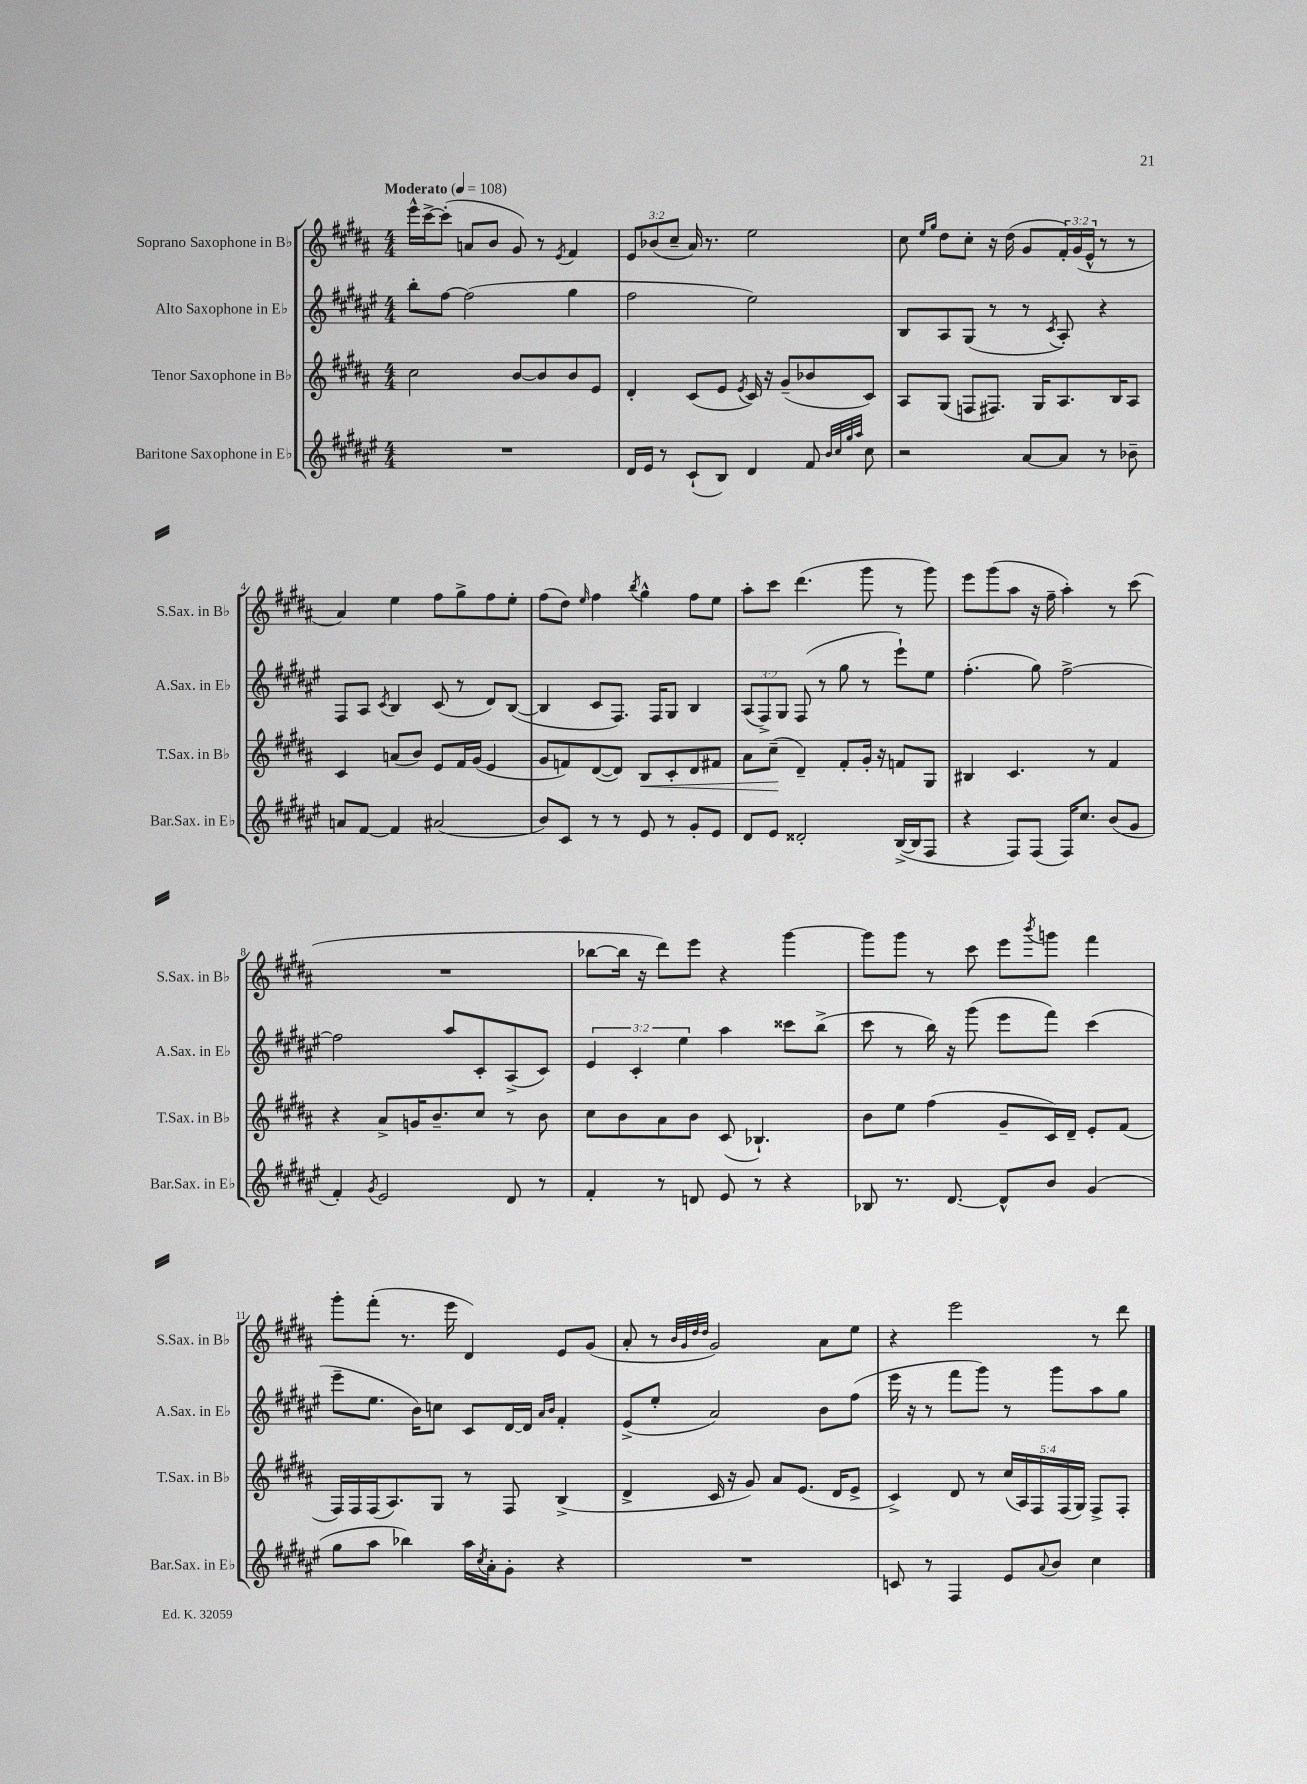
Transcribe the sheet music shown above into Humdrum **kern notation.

**kern	**kern	**dynam	**kern	**kern
*part4	*part3	*part3	*part2	*part1
*staff4	*staff3	*staff3	*staff2	*staff1
*I"Baritone Saxophone in E♭	*I"Tenor Saxophone in B♭	*	*I"Alto Saxophone in E♭	*I"Soprano Saxophone in B♭
*I'Bar.Sax. in E♭	*I'T.Sax. in B♭	*	*I'A.Sax. in E♭	*I'S.Sax. in B♭
*clefG2	*clefG2	*	*clefG2	*clefG2
*k[f#c#g#d#a#e#]	*k[f#c#g#d#a#]	*	*k[f#c#g#d#a#e#]	*k[f#c#g#d#a#]
*M4/4	*M4/4	*	*M4/4	*M4/4
*MM108	*MM108	*	*MM108	*MM108
=1	=1	=1	=1	=1
!	!	!	!	!LO:TX:a:B:t=Moderato
1r	2cc#\	.	8bb'\L	16eee^^\LL
.	.	.	.	[16ccc#^\J
.	.	.	[8ff#\J	(8ccc#'\J]
.	.	.	(2ff#\]	8an/L
.	.	.	.	8b/J
.	[8b/L	.	.	8g#/)
.	8b/]	.	.	8r
.	.	.	.	8qe/
.	8b/	.	4gg#\	4f#/
.	8e/J	.	.	.
=2	=2	=2	=2	=2
16d#/LL	4d#'/	.	2ff#\	12e/L
16e#/JJ	.	.	.	.
.	.	.	.	(12b-X/
8r	.	.	.	.
.	.	.	.	12cc#~/J
(8c#`/L	(8c#/L	.	.	16a#/)
.	.	.	.	8.r
8B/J)	8e/J	.	.	.
.	8qe/	.	.	.
4d#/	16c#/)	.	2ee#\)	2ee\
.	16r	.	.	.
.	(8g#~/L	.	.	.
8f#/	8b-X/	.	.	.
32qqb/LLL	.	.	.	.
32qqcc#/	.	.	.	.
32qqgg#/	.	.	.	.
32qqaa#/JJJ	.	.	.	.
8cc#\	8c#/J)	.	.	.
=3	=3	=3	=3	=3
2r	8A#/L	.	8B/L	8cc#\
.	.	.	.	16qqee/LL
.	.	.	.	16qqgg#/JJ
.	(8G#/J	.	8A#/	8dd#\L
.	8Fn/L	.	(8G#/J	8cc#'\J
.	8.F#X/J)	.	8r	16r
.	.	.	.	(16dd#\
[8a#/L	.	.	8r	8g#/L
.	16G#/KL	.	.	.
.	.	.	8qc#/	.
8a#/J]	8.A#/	.	8A#'/)	24f#'/L)
.	.	.	.	(24g#/
.	.	.	.	24e^^/JJ
8r	.	.	4r	8r
.	16B/K	.	.	.
8b-X~\	8A#/J	.	.	8r
!!LO:LB:g=z
=4	=4	=4	=4	=4
8an/L	4c#/	.	8F#/L	4a#/)
[8f#/J	.	.	8A#/J	.
.	.	.	8qc#/	.
4f#/]	(8an/L	.	4B/	4ee\
.	8b/J)	.	.	.
(2a#X/	8e/L	.	(8c#/	8ff#\L
.	16f#/L	.	8r	8gg#^\
.	(16g#/JJ	.	.	.
.	4e/	.	8d#/L)	8ff#\
.	.	.	([8B/J	8ee'\J
=5	=5	=5	=5	=5
8b/L)	8g#/L	.	4B/]	(8ff#\L
8c#/J	8fn/)	.	.	8dd#\J)
.	.	.	.	16qqee/
8r	([8d#/	.	8c#/L	4ff#\
8r	8d#/J])	.	8.F#/J)	.
.	.	.	.	8qbb/
!	!	!LO:HP:b	!	!
8e#/	8B/L	<	.	4gg#^^\
.	.	.	16F#/KL	.
8r	8c#'/	.	8G#/J	.
8g#'/L	8d#/	.	4B/	8ff#\L
8e#/J	8f#X/J	.	.	8ee\J
=6	=6	=6	=6	=6
8d#/L	8a#\L	.	(12A#/L	8aa#'\L
.	.	.	12F#^/)	.
8e#/J	(8cc#~\J	.	.	8ccc#\J
.	.	.	12G#/J	.
2d##X'/	4d#~/)	[	(8F#/	(4.ddd#\
.	.	.	8r	.
.	8f#'/L	.	8gg#\	.
.	16g#'/Jk	.	8r	8ggg#\
.	16r	.	.	.
([16B^/LL	8fn/L	.	8eee#`\L)	8r
16B/J]	.	.	.	.
8F#/J	8G#/J	.	8ee#\J	8ggg#\)
=7	=7	=7	=7	=7
4r	4B#X/	.	(4.ff#'\	8eee\L
.	.	.	.	(8ggg#\
8F#/L)	4.c#/	.	.	8aa#\J
(8F#/J	.	.	8gg#\)	16r
.	.	.	.	16ff#~\
16F#/KL)	.	.	[2ff#^\	4aa#'\)
8.cc#/J	.	.	.	.
.	8r	.	.	.
(8b/L	4f#/	.	.	8r
8g#/J	.	.	.	(8ccc#\
!!LO:LB:g=z
=8	=8	=8	=8	=8
4f#'/)	4r	.	2ff#\]	1r
8qg#/	.	.	.	.
2e#/	8a#^/L	.	.	.
.	16gn/K	.	.	.
.	8.b~/	.	.	.
.	.	.	8aa#/L	.
.	8cc#/J	.	8c#'/	.
8d#/	8r	.	(8A#^/	.
8r	8b\	.	8c#/J)	.
=9	=9	=9	=9	=9
4f#'/	8cc#\L	.	6e#/	[8bb-X\L
.	8b\	.	.	16bb-\Jk]
.	.	.	6c#'/	.
.	.	.	.	16r
8r	8a#\	.	.	8ddd#\L)
.	.	.	6ee#\	.
8dn/	8b\J	.	.	8eee\J
8e#/	(8c#/	.	4aa#\	4r
8r	4.B-X`/)	.	.	.
4r	.	.	8ccc##X\L	[4ggg#\
.	.	.	(8bb^\J	.
=10	=10	=10	=10	=10
8B-X/	8b\L	.	8ccc#\	8ggg#\L]
8.r	8ee\J	.	8r	8ggg#\J
.	(4ff#\	.	16bb\)	8r
[8.d#/	.	.	16r	.
.	.	.	(8ggg#\	8ccc#\
8d#^^/L]	8g#~/L	.	8eee#\L	8eee\L
.	.	.	.	8qbbb/
8b/J	16c#/L)	.	8fff#\J)	8gggn\J
.	16d#~/JJ	.	.	.
(4g#/	8e'/L	.	(4ccc#\	4fff#\
.	(8f#/J	.	.	.
!!LO:LB:g=z
=11	=11	=11	=11	=11
8gg#\L	16F#/LL)	.	8eee#~\L	8ggg#'\L
.	16F#/	.	.	.
8aa#\J	(16F#/J	.	8.ee#\J	(8fff#'\J
.	8.A#/)	.	.	.
4bb-X\)	.	.	.	8.r
.	.	.	16b\KL)	.
.	8G#/J	.	8ccn\J	.
.	.	.	.	16eee\
16aa#\LL	8r	.	8c#/L	4d#/)
8qcc#/	.	.	.	.
16a#'\J	.	.	.	.
8g#'\J	8F#/	.	[16d#/L	.
.	.	.	16d#/JJ]	.
.	.	.	16qqa#/LL	.
.	.	.	16qqb/JJ	.
4r	(4B^/	.	4f#'/	8e/L
.	.	.	.	(8g#/J
=12	=12	=12	=12	=12
1r	4d#^/	.	(8e#^/L	8a#'/
.	.	.	8ee#'/J	8r
.	.	.	.	32qqb/LLL
.	.	.	.	32qqg#/
.	.	.	.	32qqdd#/
.	.	.	.	32qqdd#/JJJ
.	16c#/	.	2a#/)	2g#/)
.	16r	.	.	.
.	8g#/)	.	.	.
.	8a#/L	.	.	.
.	(8.e/J	.	.	.
.	.	.	8b\L	8a#\L
.	16d#/KL	.	.	.
.	8e^/J	.	(8ff#\J	8ee\J
=13	=13	=13	=13	=13
8cn/	4c#^/)	.	16eee#\	4r
.	.	.	16r	.
8r	.	.	8r	.
4F#/	8d#/	.	8fff#\L	2eee\
.	8r	.	8ggg#\J)	.
8e#/L	(20cc#/LL	.	8r	.
.	20A#/)	.	.	.
.	20F#/	.	.	.
8qqa#/	.	.	.	.
8b/J	.	.	8ggg#\L	.
.	(20F#/	.	.	.
.	20G#/JJ)	.	.	.
4cc#\	8F#^/L	.	8aa#\	8r
.	8F#'/J	.	8gg#\J	8ddd#\
==	==	==	==	==
*-	*-	*-	*-	*-
